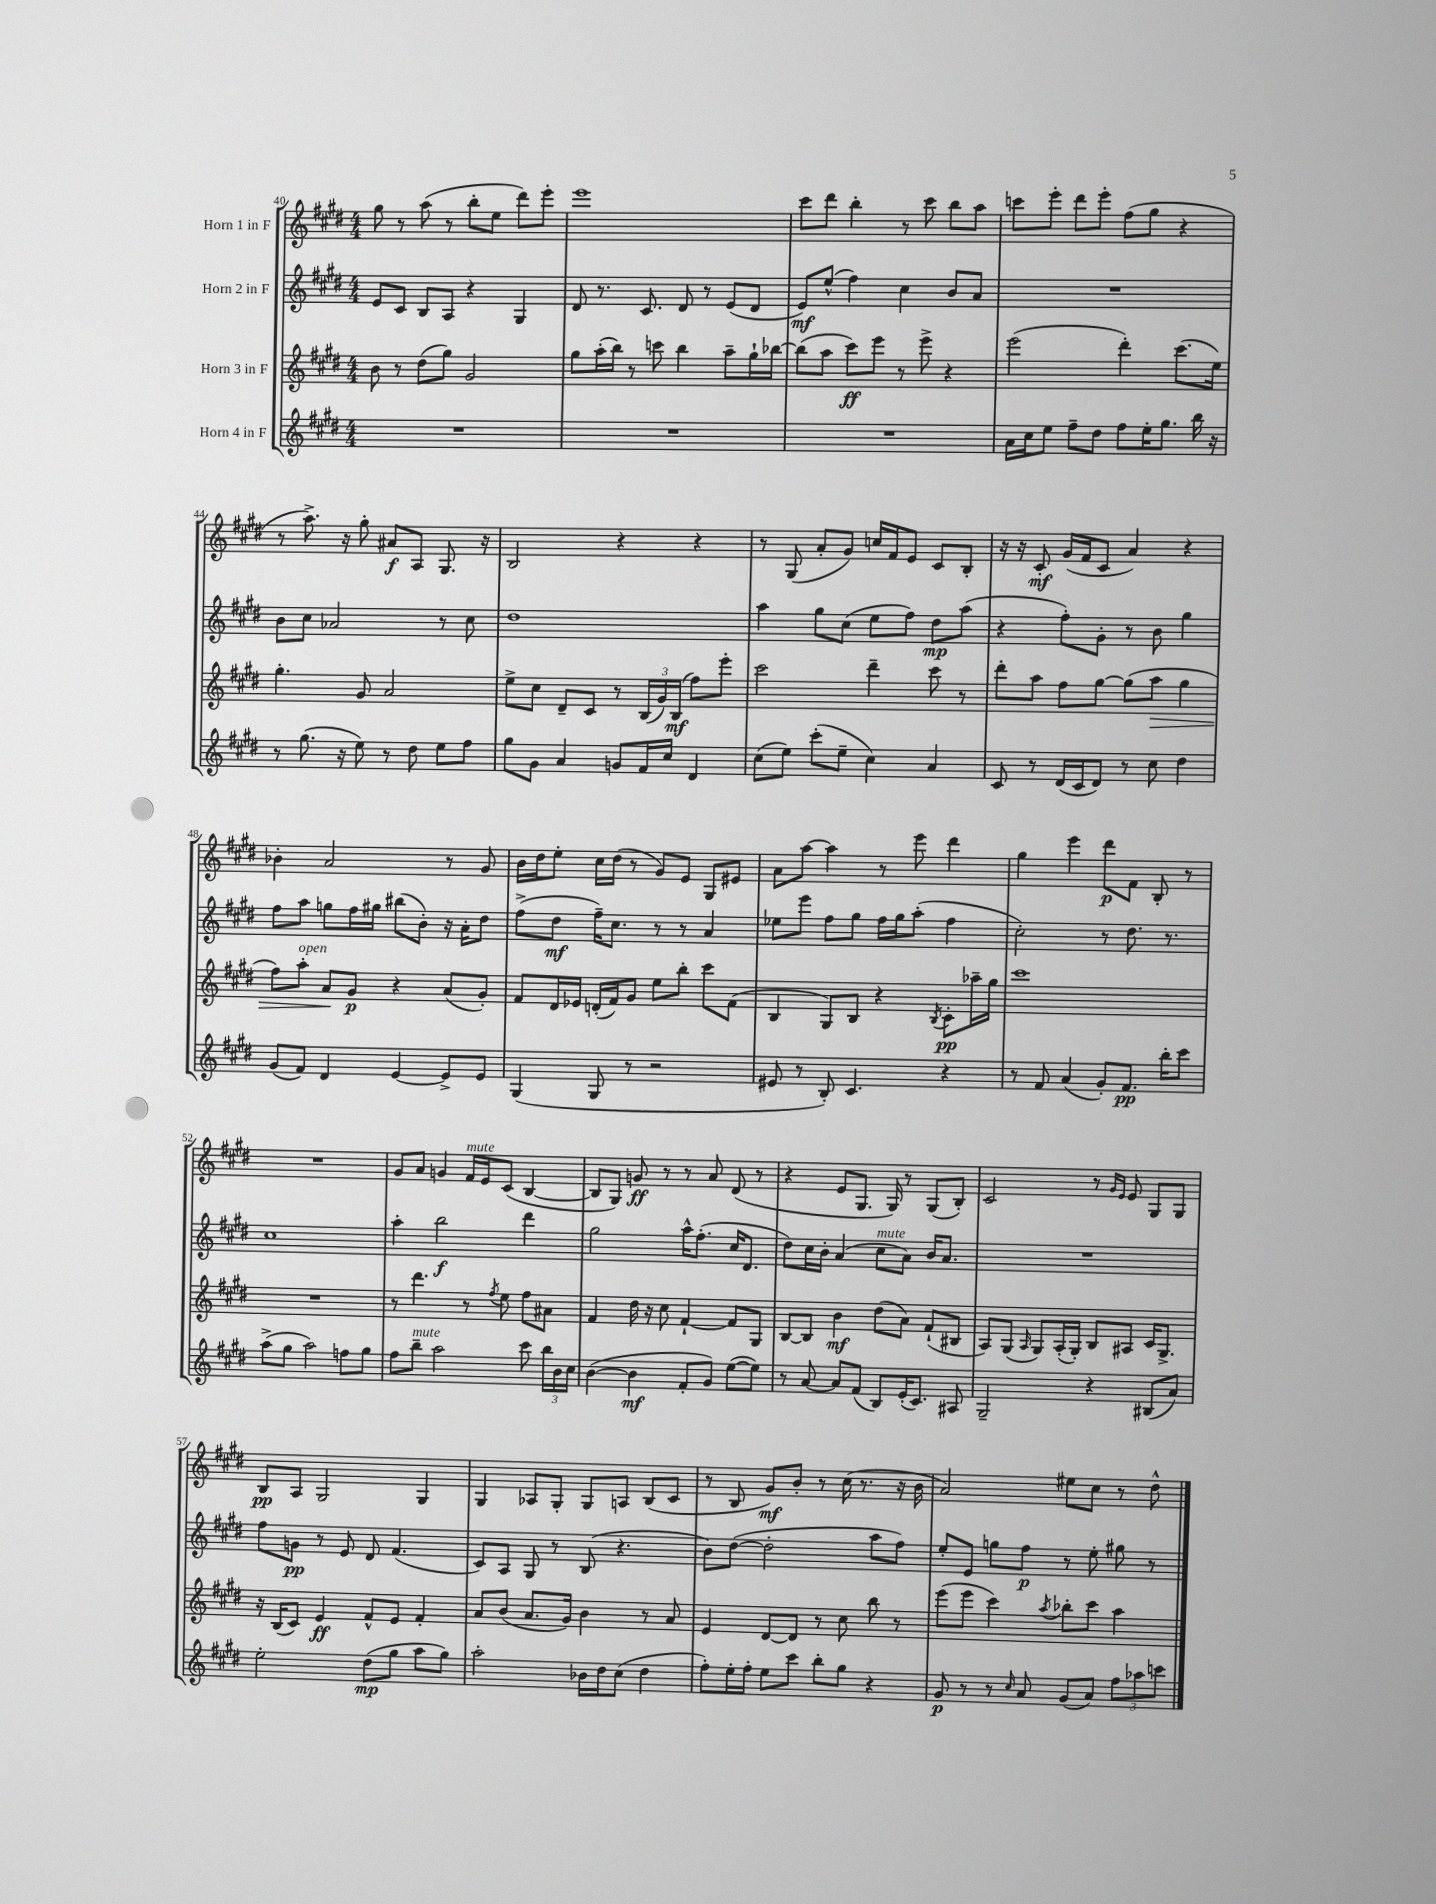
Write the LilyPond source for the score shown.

<<
\new StaffGroup <<
\new Staff = "s0" \with { instrumentName = "Horn 1 in F" } {
    \clef treble \key e \major \numericTimeSignature \time 4/4
    \autoBeamOff gis''8 r8 a''8( r8 b''8[-. e''8] dis'''8[) e'''8]-. |
    e'''1 |
    cis'''8[ dis'''8] b''4-. r8 cis'''8 b''8[ a''8] |
    c'''8[ e'''8]-. dis'''8[ e'''8]-. fis''8[( gis''8] r4 |
    r8 a''8.->) r16 gis''8-. ais'8[\f a8] gis8. r16 |
    b2 r4 r4 |
    r8 gis8( a'8[-. gis'8]) c''16[ fis'16 e'8] cis'8[ b8]-. |
    r16 r16 cis'8-.\mf gis'16[( fis'16 cis'8] a'4) r4 |
    bes'4-. a'2 r8 gis'8 |
    b'16[ dis''16 e''8]-. cis''16[ dis''16]( r8 gis'8[) e'8] gis8[ eis'8] |
    a'8[ a''8]~ a''4 r8 e'''8 dis'''4 |
    gis''4 e'''4 dis'''8[\p fis'8] b8-. r8 |
    R1 |
    gis'8[ a'8] g'4 fis'16[^\markup { \italic "mute" } e'16 cis'8]( b4~ |
    b8[ gis8]) g'8\ff r8 r8 a'8 dis'8( r8 |
    r4 e'8[ gis8.] gis16) r8 gis8[( b8]-.) |
    cis'2 r8 \grace { gis'16[ e'16] } e'8 gis8[ gis8] |
    b8[\pp a8] gis2 gis4 |
    gis4 aes8[ gis8]-. gis8[ a8] b8[( cis'8] |
    r8 b8 gis'8[\mf) b'8]-. r8 cis''16( r8. r16 b'16 |
    a'2) eis''8[ cis''8] r8 dis''8-^ \bar "|." |
}
\new Staff = "s1" \with { instrumentName = "Horn 2 in F" } {
    \clef treble \key e \major \numericTimeSignature \time 4/4
    \autoBeamOff e'8[ cis'8] b8[ a8] r4 gis4 |
    dis'8 r8. cis'8. dis'8 r8 e'8[( dis'8] |
    e'8[\mf) e''8]-^( fis''4) cis''4 b'8[ a'8] |
    R1 |
    b'8[ cis''8] aes'2 r8 cis''8 |
    dis''1 |
    a''4 gis''8[ cis''8]( e''8[ fis''8]) dis''8[\mp a''8]( |
    r4 fis''8[-.) gis'8]-. r8 b'8 gis''4 |
    fis''8[ a''8] g''8[ fis''16 gis''16] bis''8[( b'8]-.) r16 a'16[-. dis''8] |
    fis''8[->( dis''8]\mf fis''16[--) cis''8.] r8 r8 a'4 |
    ees''8[ e'''8] fis''8[ gis''8] fis''16[ gis''16 a''8]-.( fis''4 |
    cis''2-.) r8 dis''8. r8. |
    cis''1 |
    a''4-. b''2\f dis'''4 |
    gis''2 a''16[-^ fis''8.]-.( cis''16[ dis'8.] |
    dis''8[) cis''16 b'16]-. a'4( cis''8[^\markup { \italic "mute" } a'8]) b'16[ a'8.] |
    R1 |
    fis''8[ g'8]\pp r8 e'8 dis'8 fis'4.( |
    cis'8[) a8] gis8 r8 b8( r4. |
    b'8[) dis''8]~( dis''2-. a''8[ fis''8]) |
    e''8[-. e'8] g''8[ fis''8]\p r8 e''8-. gis''8 r8 \bar "|." |
}
\new Staff = "s2" \with { instrumentName = "Horn 3 in F" } {
    \clef treble \key e \major \numericTimeSignature \time 4/4
    \autoBeamOff b'8 r8 dis''8[( gis''8]) gis'2 |
    gis''8[ a''16-.( b''16]) r8 c'''8 b''4 a''8[-- gis''16-! bes''16]~ |
    bes''8[( a''8] cis'''8[\ff) e'''8] r8 e'''8-> r4 |
    e'''2( dis'''4-.) cis'''8.[( e''16]) |
    gis''4.-. gis'8 a'2 |
    e''8[-> cis''8] dis'8[-- cis'8] r8 \tuplet 3/2 { b16[( gis'16) b16]\mf( } fis''8[) e'''8]-. |
    cis'''2 dis'''4-- cis'''8 r8 |
    dis'''8[-. a''8] fis''8[ gis''8]~ gis''8[( a''8]\> gis''4 |
    fis''8[) a''8]-.^\markup { \italic "open" } a'8[\! gis'8]\p r4 a'8[( gis'8]-.) |
    fis'8[ dis'16 ees'16] d'16[-.( fis'16) gis'8] e''8[ b''8]-. cis'''8[ fis'8]( |
    b4 gis8[) b8] r4 \acciaccatura { b8 } cis'8[-.\pp aes''16-- gis''16] |
    cis'''1 |
    R1 |
    r8 dis'''4. r8 \acciaccatura { fis''8 } e''8 fis''8[ ais'8] |
    fis'4 dis''16 r16 cis''8 fis'4~-! fis'8[ gis8] |
    b8[~ b8] b'4\mf dis''8[( a'8]) fis'8[-!( bis8] |
    a8[) gis8]( \grace { a16 } gis8[) a16-.( gis16]-.) b8[ ais8] cis'16[ gis8.]-> |
    r16 b16[( cis'8]) e'4\ff fis'8[-^ e'8] fis'4-. |
    a'8[ b'8]( a'8.[ gis'16]) b'4 r8 a'8 |
    e'4 dis'8[~ dis'8] r8 cis''8 b''8 r8 |
    e'''8[( e'''8] cis'''4) \acciaccatura { a''8 } bes''8[-. cis'''8] a''4 \bar "|." |
}
\new Staff = "s3" \with { instrumentName = "Horn 4 in F" } {
    \clef treble \key e \major \numericTimeSignature \time 4/4
    \autoBeamOff R1 |
    R1 |
    R1 |
    a'16[ cis''16 e''8] fis''8[-- dis''8] fis''8[ e''16-. gis''8.] b''16 r16 |
    r8 gis''8.( r16 e''8) r8 dis''8 e''8[ fis''8] |
    gis''8[ gis'8] a'4 g'8[ fis'16 cis''16] dis'4 |
    cis''8[( e''8]) cis'''8[-.( e''8]-- cis''4) a'4 |
    cis'8 r8 dis'16[( cis'16 dis'8]) r8 cis''8 dis''4 |
    gis'8[( fis'8]) dis'4 e'4~ e'8[-> e'8] |
    gis4( gis8 r8 r2 |
    eis'8 r8 b8-.) cis'4. r4 |
    r8 fis'8 a'4( gis'8[-.) fis'8.]\pp b''16[-. cis'''8] |
    a''8[->( gis''8] a''2) f''8[ gis''8] |
    fis''8[ b''8]--^\markup { \italic "mute" } a''2 cis'''8 \tuplet 3/2 { b''16[ b'16 cis''16] } |
    b'4~( b'4\mf fis'8[-. gis'8]) e''8[~( e''8]) |
    r8 a'8~ a'8[ fis'8]( b8[) e'16-.( cis'8.]) ais8 |
    gis2-- r4 bis8[( a'8]) |
    e''2-. dis''8[\mp( gis''8] a''8[ gis''8]) |
    a''2-. bes'16[ dis''16 cis''8]( dis''4 |
    fis''8[-.) e''16-. fis''16]-. e''8[ cis'''8] b''8[-. gis''8] r4 |
    gis'8\p r8 r8 \grace { cis''16 } a'8 gis'8[( a'8]) \tuplet 3/2 { fis''8[ aes''8 c'''8] } \bar "|." |
}
>>
>>
\layout { \context { \Score currentBarNumber = #40 } }
